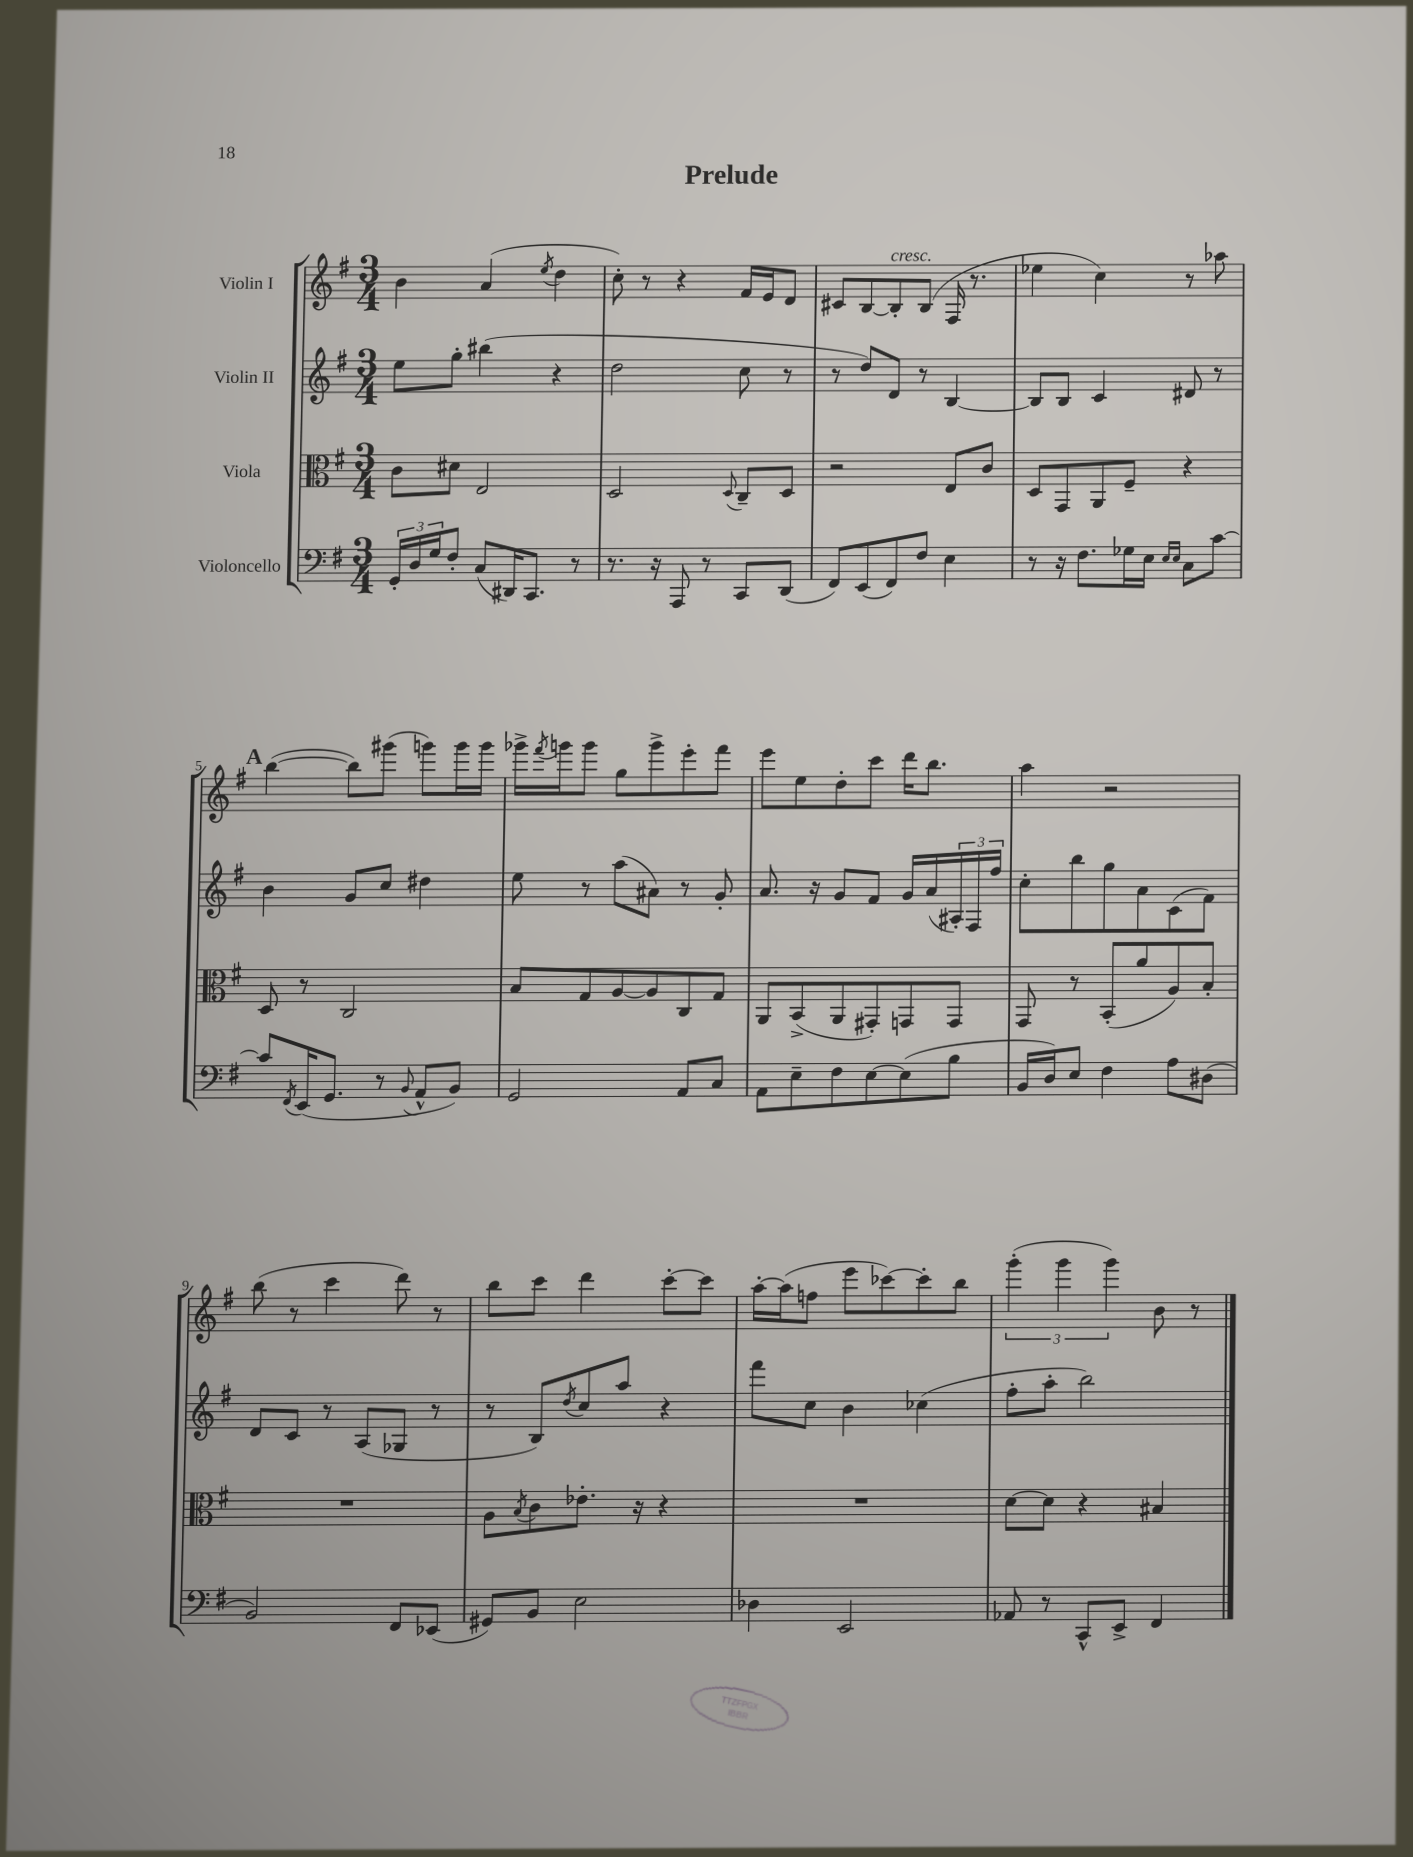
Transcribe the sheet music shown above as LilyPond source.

\header { title = "Prelude" }
<<
\new StaffGroup <<
\new Staff = "s0" \with { instrumentName = "Violin I" } {
    \clef treble \key g \major \numericTimeSignature \time 3/4
    b'4 a'4( \acciaccatura { e''8 } d''4 |
    c''8-.) r8 r4 fis'16 e'16 d'8 |
    cis'8 b8~ b8-.^\markup { \italic "cresc." } b8( fis16 r8. |
    ees''4 c''4) r8 aes''8 |
    \mark \markup { \bold "A" } b''4~( b''8) gis'''8( g'''8) g'''16 g'''16 |
    ges'''16-> \acciaccatura { fis'''8 } g'''16 g'''8 g''8 g'''8-> e'''8-. fis'''8 |
    e'''8 e''8 d''8-. c'''8 d'''16 b''8. |
    a''4 r2 |
    b''8( r8 c'''4 d'''8) r8 |
    b''8 c'''8 d'''4 c'''8~-. c'''8 |
    a''16~-. a''16( f''8 e'''8 ces'''8~) ces'''8-. b''8 |
    \tuplet 3/2 { g'''4-.( g'''4 g'''4) } b'8 r8 \bar "|." |
}
\new Staff = "s1" \with { instrumentName = "Violin II" } {
    \clef treble \key g \major \numericTimeSignature \time 3/4
    e''8 g''8-. bis''4( r4 |
    d''2 c''8 r8 |
    r8 d''8) d'8 r8 b4~ |
    b8 b8 c'4 dis'8 r8 |
    \mark \markup { \bold "A" } b'4 g'8 c''8 dis''4 |
    e''8 r8 a''8( ais'8) r8 g'8-. |
    a'8. r16 g'8 fis'8 g'16 a'16( \tuplet 3/2 { ais16-.) fis16 fis''16 } |
    c''8-. b''8 g''8 a'8 c'8( fis'8) |
    d'8 c'8 r8 a8( ges8 r8 |
    r8 b8) \acciaccatura { d''8 } c''8 a''8 r4 |
    fis'''8 c''8 b'4 ces''4( |
    fis''8-. a''8-. b''2) \bar "|." |
}
\new Staff = "s2" \with { instrumentName = "Viola" } {
    \clef alto \key g \major \numericTimeSignature \time 3/4
    c'8 dis'8 e2 |
    d2 \appoggiatura { d8 } c8-- d8 |
    r2 e8 c'8 |
    d8 g,8 a,8 fis8-- r4 |
    \mark \markup { \bold "A" } d8 r8 c2 |
    b8 g8 a8~ a8 c8 g8 |
    a,8 b,8->( a,8 gis,8-.) g,8 g,8 |
    g,8 r8 b,8-.( a'8 a8) b8-. |
    R2. |
    a8 \acciaccatura { b8 } c'8 ees'8.-. r16 r4 |
    R2. |
    d'8~ d'8 r4 bis4 \bar "|." |
}
\new Staff = "s3" \with { instrumentName = "Violoncello" } {
    \clef bass \key g \major \numericTimeSignature \time 3/4
    \tuplet 3/2 { g,16-. d16 g16 } fis8-. c8( dis,16) c,8. r8 |
    r8. r16 a,,8 r8 c,8 d,8( |
    fis,8) e,8( fis,8) fis8 e4 |
    r8 r16 fis8. ges16 e16 \grace { e16 e16 } c8 c'8~ |
    \mark \markup { \bold "A" } c'8 \acciaccatura { fis,8 } e,16( g,8. r8 \appoggiatura { b,8 } a,8-^ b,8) |
    g,2 a,8 c8 |
    a,8 e8-- fis8 e8~ e8( b8 |
    b,16 d16) e8 fis4 a8 dis8( |
    b,2) fis,8 ees,8( |
    gis,8) b,8 e2 |
    des4 e,2 |
    aes,8 r8 c,8-^ e,8-> fis,4 \bar "|." |
}
>>
>>
